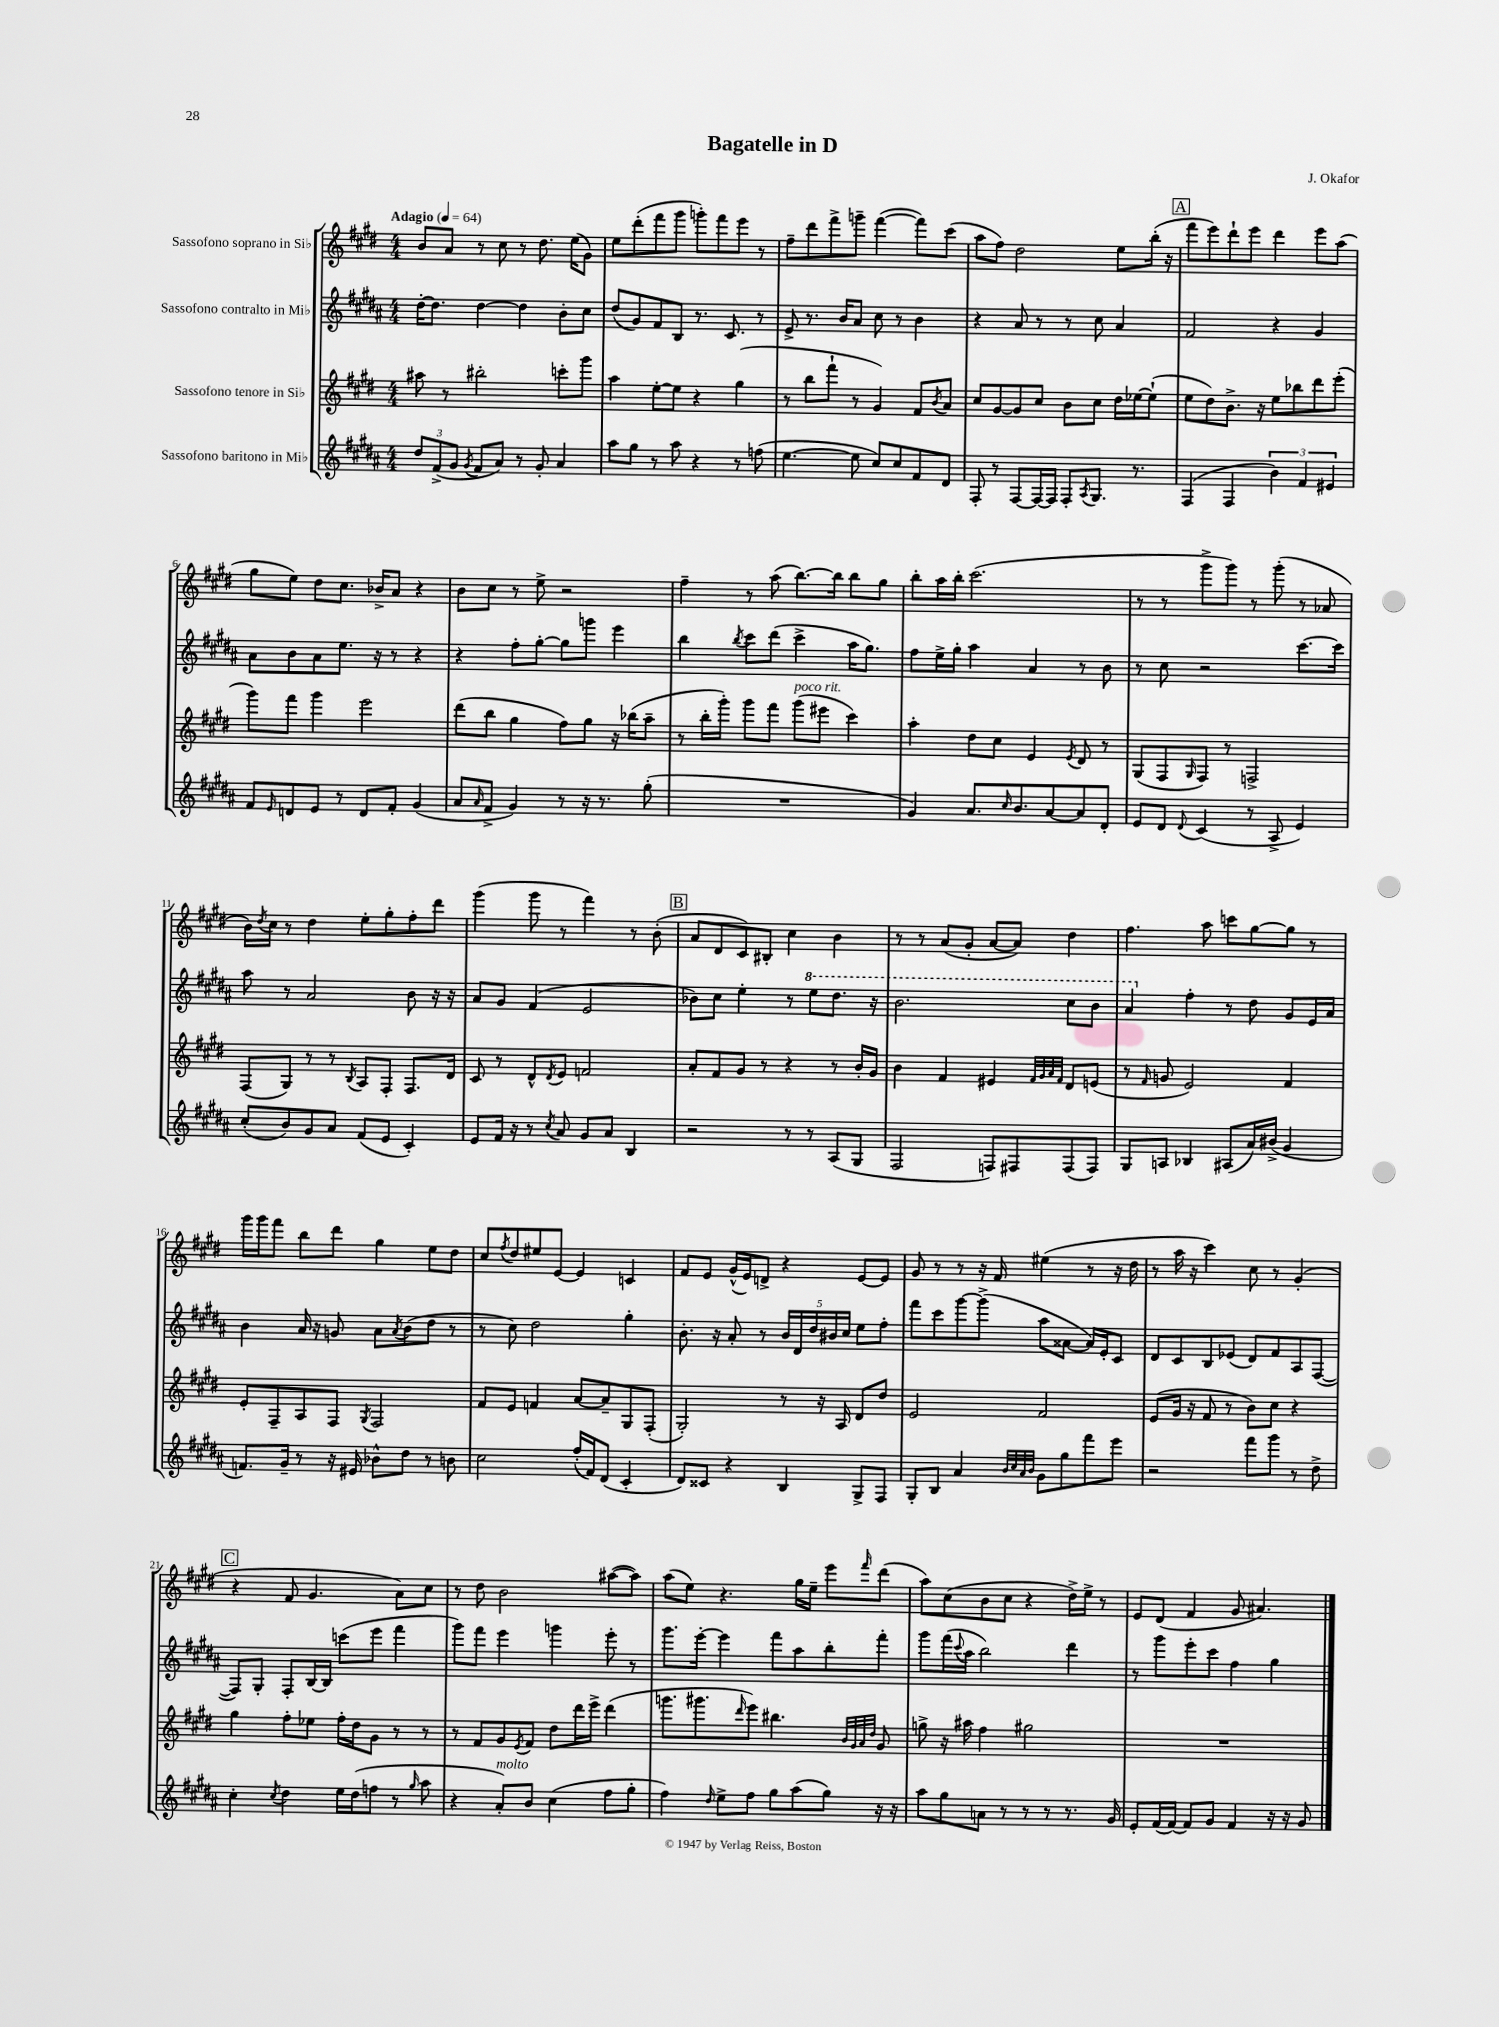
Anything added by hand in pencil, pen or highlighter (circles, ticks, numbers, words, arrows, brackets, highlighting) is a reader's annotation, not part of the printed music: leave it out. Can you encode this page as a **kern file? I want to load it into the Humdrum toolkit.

**kern	**kern	**kern	**kern
*staff4	*staff3	*staff2	*staff1
*clefG2	*clefG2	*clefG2	*clefG2
*k[f#c#g#d#a#]	*k[f#c#g#d#]	*k[f#c#g#d#a#]	*k[f#c#g#d#]
*M4/4	*M4/4	*M4/4	*M4/4
*MM64	*MM64	*MM64	*MM64
12dd#	8aa#	[16dd#'	8b
.	.	8.dd#]	.
(12f#^	.	.	.
.	8r	.	8a
12g#	.	.	.
8qg#	.	.	.
8f#	2bb#'	[4dd#	8r
8a#)	.	.	8cc#
8r	.	4dd#]	8r
8g#'	.	.	8.dd#
4a#	8ccc'	8b'	.
.	.	.	(16ee
.	8ggg#	8cc#	8g#)
=	=	=	=
8aa#	4aa	(8dd#	8ee
8gg#	.	8g#)	(8ddd#'
8r	[8ee'	8f#	8fff#
8aa#	8ee]	8B	8ggg#
4r	4r	8.r	8ggg')
.	.	.	8fff#
.	.	8.c#	.
8r	(4gg#	.	8eee
(8ff	.	8r	8r
=	=	=	=
[4.ee	8r	8e^	8ff#~
.	8bb	8.r	8ddd#
.	8fff#`	.	8fff#^
.	.	16b	.
8ee]	8r	8a#	8ggg~
8cc#)	4g#)	8cc#	([4fff#
8cc#	.	8r	.
8f#	8f#	4b	8fff#])
.	8qb	.	.
8d#	8a	.	(8ccc#
=	=	=	=
8F#'	8cc#	4r	8aa
8r	[8g#	.	8ff#)
[8F#	8g#]	8a#	2dd#
16F#_	8cc#	8r	.
16F#]	.	.	.
8F#'	8b	8r	.
8qA#	.	.	.
8.G#	8cc#	8cc#	.
.	16dd#	4a#	8ee
8.r	[16ee-	.	.
.	(8ee-`]	.	(16bb'
.	.	.	16r
=	=	=	=
(4F#	8ee	2f#	8fff#
.	8dd#)	.	8eee)
4F#	8.b^	.	8ddd#`
.	.	.	8eee
.	16r	.	.
6b)	8ee	4r	4ddd#
.	8bb-	.	.
6f#	.	.	.
.	8ddd#	4g#	8eee
6e#	.	.	.
.	(8eee'	.	(8aa
=	=	=	=
8f#	8ggg#)	8a#	8gg#
16qqe	.	.	.
8d	8fff#	8b	8ee)
8e	4ggg#	8a#	8dd#
8r	.	8.ee	8.cc#
8d	2eee	.	.
.	.	16r	16b-^
8f#'	.	8r	8a
(4g#	.	4r	4r
=	=	=	=
8a#	(8ddd#	4r	8b
16qqa#	.	.	.
8f#^	8bb	.	8cc#
4g#)	4gg#	8ff#'	8r
.	.	[8gg#'	8ee^
8r	8ff#)	8gg#]	2r
16r	8gg#	8ggg	.
8.r	.	.	.
.	16r	4eee	.
.	(16bb-	.	.
(8gg#'	8aa~	.	.
=	=	=	=
1r	8r	4bb	4ff#~
.	16bb'	.	.
.	16ggg#')	.	.
.	.	8qbb	.
.	8ggg#	8ccc#	8r
.	8fff#	(8ddd#	(8aa
.	(8ggg#	4ccc#^	[8.bb)
.	8eee#	.	.
.	.	.	16bb]
.	4ccc#)	16aa#	8bb
.	.	8.gg#)	.
.	.	.	8gg#
=	=	=	=
4g#)	4aa'	8ff#	8bb'
.	.	16ee^	16aa
.	.	16gg#'	16bb'
8.a#	8dd#	4aa#	(2.ccc#
.	8cc#	.	.
16qqcc#	.	.	.
8.b	.	.	.
.	4e	4a#	.
[8a#	.	.	.
.	8qe	.	.
8a#]	8d#	8r	.
8d#'	8r	8b	.
=	=	=	=
8e	(8G#	8r	8r
8d#	8F#	8cc#	8r
8qqd#	16qqG#	.	.
(4c#	8F#)	2r	8ggg#^
.	8r	.	8ggg#)
8r	2F^	.	8r
8A#^	.	.	(8ggg#'
4e)	.	[8.ccc#	8r
.	.	.	8a-
.	.	16ccc#]	.
=	=	=	=
(8cc#'	(8F#	8aa#	16b)
.	.	.	8qdd#
.	.	.	16cc#
8b)	8G#)	8r	8r
8g#	8r	2a#	4dd#
8a#	8r	.	.
.	8qB	.	.
(8f#	8A	.	8ee'
8e	8F#'	.	8gg#'
4c#')	8.F#	8b	8ff#'
.	.	16r	8ddd#
.	16d#	16r	.
=	=	=	=
8e	8c#	8a#	(4ggg#
16f#	8r	8g#	.
16r	.	.	.
8r	8d#^^	(4f#	8ggg#
8qcc#	8qd#	.	.
8a#	8e	.	8r
8g#	2f	2e	4fff#)
8a#	.	.	.
4B	.	.	8r
.	.	.	(8b'
=	=	=	=
2r	8a'	8b-)	8a
.	8f#	8cc#	8d#
.	8g#	4ee'	8c#)
.	8r	.	8B#'
8r	4r	8r	4cc#
8r	.	8eee	.
(8A#	8r	8.ddd#	4b
8G#	16b'	.	.
.	16g#	16r	.
=	=	=	=
2F#	4b	2.bb	8r
.	.	.	8r
.	4f#	.	(8a
.	.	.	8g#'
8F)	4e#	.	[8a
8F#	.	.	8a])
.	32qqf#	.	.
.	32qqg#	.	.
.	32qqa	.	.
.	32qqf#	.	.
(8F#	8d#	8ccc#	4dd#
8F#)	(8e	8bb	.
=	=	=	=
8G#	8r	4aa#	4.ff#
.	16qqf#	.	.
8A	8g	.	.
4B-	2e)	4ff#'	.
.	.	.	8aa
(8A#	.	8r	8ccc
16a#)	.	8dd#	[8gg#
(16b#^	.	.	.
4g#	4f#	8g#	8gg#]
.	.	16e	8r
.	.	16a#	.
=	=	=	=
8.f)	8e'	4b	16ggg#
.	.	.	16ggg#
.	8F#~	.	8fff#
16g#~	.	.	.
8r	8A	16a#	8bb
.	.	16r	.
16r	8F#	8g	8ddd#
16e#	.	.	.
.	8qG#	.	.
8b-^^	2F#	8a#	4gg#
.	.	8qa#	.
8dd#	.	(8b	.
8r	.	8dd#	8ee
8b	.	8r	8dd#
=	=	=	=
2cc#	8f#	8r	8cc#
.	.	.	8qff#
.	8e	8cc#)	8dd#
.	4f	2dd#	8ee#
.	.	.	[8e
(16ff#'	[8a	.	4e]
16f#)	.	.	.
(8d#	8a~]	.	.
4c#'	8G#	4gg#'	4c
.	(8F#'	.	.
=	=	=	=
8d#)	2G#')	8.b'	8f#
8c##	.	.	8e
.	.	16r	.
4r	.	8a#'	(16g#^^
.	.	.	16e)
.	.	8r	8d^
4B	8r	20b	4r
.	.	20d#	.
.	.	20dd#	.
.	16r	.	.
.	.	20b#	.
.	16A	.	.
.	.	20cc#	.
8G#^	8d#	8ee	[8e
8F#	8dd#	8ff#'	8e]
=	=	=	=
8G#'	2e	8fff#	8g#
8B	.	8ccc#	8r
4a#	.	[8ggg#	8r
.	.	(8ggg#^]	16r
.	.	.	16f#
32qqb	.	.	.
32qqcc#	.	.	.
32qqa#	.	.	.
32qqb	.	.	.
8g#	2f#	8aa#	(4ee#
8gg#	.	[8a##	.
8fff#	.	16a##])	8r
.	.	16e'	.
8eee	.	8c#	16r
.	.	.	16dd#
=	=	=	=
2r	(8e	8d#	8r
.	16g#	8c#	16aa
.	16r	.	16r
.	8f#	8B	4ccc#)
.	8r	(8e-	.
8fff#	8b)	8d#)	8cc#
8ggg#	8cc#	8f#	8r
8r	4r	8A#	(4g#'
8dd#^	.	([8F#	.
=	=	=	=
4cc#'	4gg#	8F#])	4r
.	.	8G#'	.
8qcc#	.	.	.
4dd#	8ff#'	8F#'	8f#
.	8ee-	[16B	4.g#
.	.	16B]	.
16ee	16ff#'	(8ccc	.
(16dd#	16dd#	.	.
8ff	8g#	8eee	.
8r	8r	4fff#	8a)
16qqgg#	.	.	.
8aa#	8r	.	8cc#
=	=	=	=
4r	8r	8ggg#)	8r
.	8f#	8fff#	8dd#
8a#')	8g#	4eee	2b
.	8qe	.	.
8b	8f#	.	.
(4cc#	8dd#	4ggg	.
.	16ddd#	.	.
.	16eee^	.	.
8ff#	(4ddd#	8eee'	([8aa#
8gg#'	.	8r	8aa#])
=	=	=	=
4ff#)	8.ggg	8.ggg#	(8aa
.	.	.	8ee)
.	8.ggg#	[16eee'	.
16qqdd#	.	.	.
8ee^	.	4eee]	4.r
.	16qqddd#	.	.
8ff#	8eee)	.	.
8gg#	4.bb#	8fff#	.
(8aa#	.	8aa#	16gg#
.	.	.	16ee~
8gg#)	.	8bb'	8eee
.	32qqb	.	.
.	32qqg#	.	.
.	32qqa	.	.
.	32qqdd#	.	16qqfff#
16r	8g#	8fff#'	(8ddd#
16r	.	.	.
=	=	=	=
8aa#	8gg^	8ggg#	8aa)
8gg#	16r	(16fff#	(8cc#
.	.	8qqccc#	.
.	16aa#	16aa#	.
8a	4ff#	2bb)	8b
8r	.	.	8cc#
8r	2gg#	.	4r
8r	.	.	.
8.r	.	4ddd#	16dd#^)
.	.	.	16ee^
.	.	.	8r
16g#	.	.	.
=	=	=	=
8e'	1r	8r	8e
(16f#	.	8ggg#	(8d#
[16f#)	.	.	.
8f#]	.	8eee'	4f#
8g#	.	8ccc#	.
4f#	.	4ff#	8g#
.	.	.	4.a#)
16r	.	4gg#	.
16r	.	.	.
8g#	.	.	.
==	==	==	==
*-	*-	*-	*-
